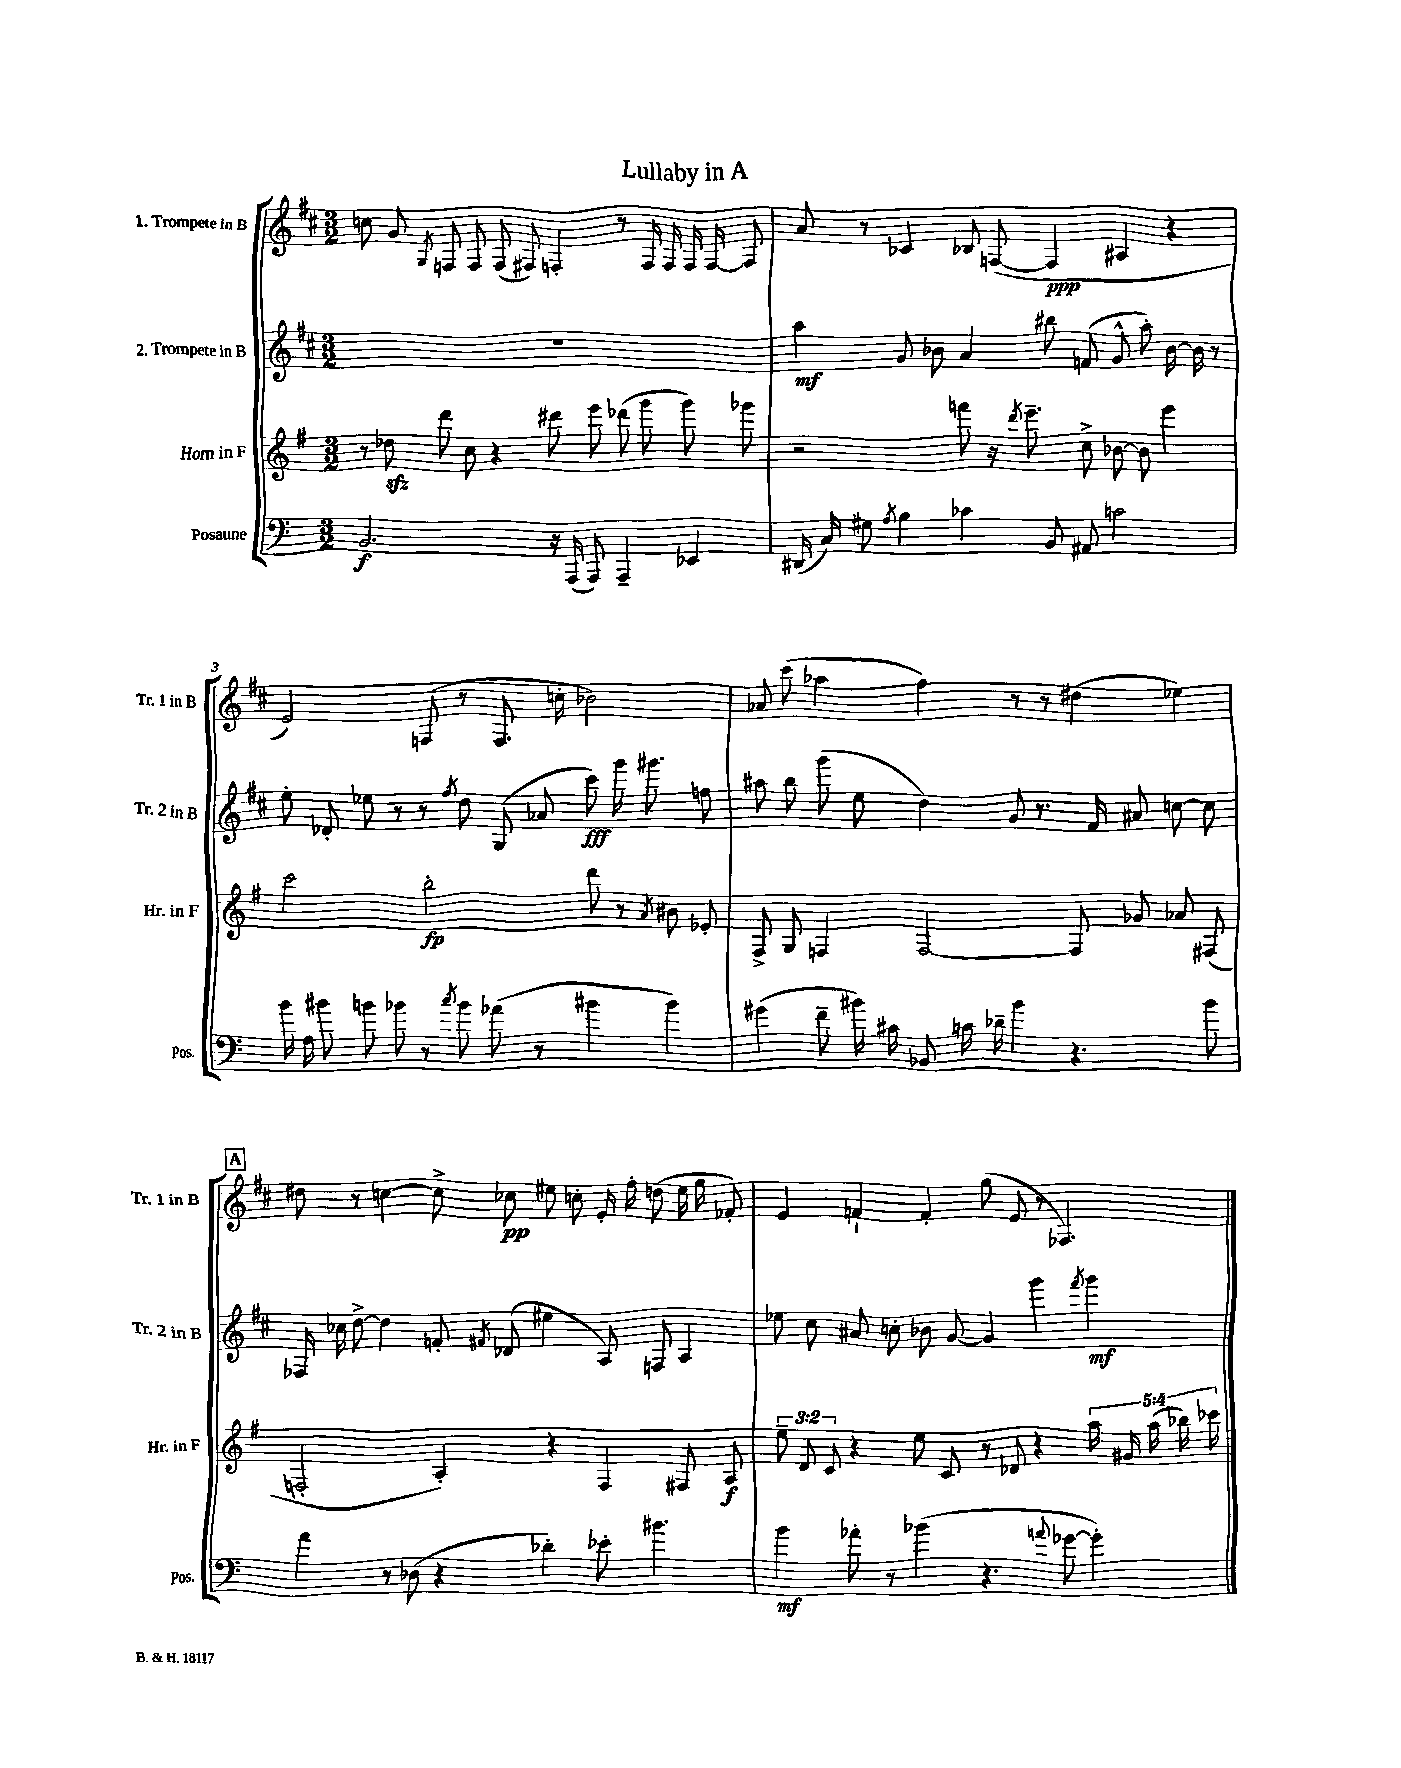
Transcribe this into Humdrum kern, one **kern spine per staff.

**kern	**dynam	**kern	**dynam	**kern	**dynam	**kern	**dynam
*part4	*part4	*part3	*part3	*part2	*part2	*part1	*part1
*staff4	*staff4	*staff3	*staff3	*staff2	*staff2	*staff1	*staff1
*I"Posaune	*	*I"Horn in F	*	*I"2. Trompete in B	*	*I"1. Trompete in B	*
*I'Pos.	*	*I'Hr. in F	*	*I'Tr. 2 in B	*	*I'Tr. 1 in B	*
*clefF4	*	*clefG2	*	*clefG2	*	*clefG2	*
*k[]	*	*k[f#]	*	*k[f#c#]	*	*k[f#c#]	*
*M3/2	*	*M3/2	*	*M3/2	*	*M3/2	*
=1	=1	=1	=1	=1	=1	=1	=1
2.BB/	f	8r	.	1.r	.	8ccn\	.
.	.	8dd-Xzz\	.	.	.	8g/	.
.	.	.	.	.	.	8qG/	.
.	.	8ddd\	.	.	.	8Fn/	.
.	.	8cc\	.	.	.	8F/	.
.	.	4r	.	.	.	(8F/	.
.	.	.	.	.	.	8F#X/)	.
16r	.	8ddd#X\	.	.	.	4Fn'/	.
(16AAA/	.	.	.	.	.	.	.
8AAA/)	.	8eee\	.	.	.	.	.
4AAA~/	.	(8ddd-X\	.	.	.	8r	.
.	.	8ggg\	.	.	.	16F/	.
.	.	.	.	.	.	16F/	.
4EE-X/	.	8ggg\)	.	.	.	16F/	.
.	.	.	.	.	.	[16F/	.
.	.	8ggg-X\	.	.	.	8F/]	.
=2	=2	=2	=2	=2	=2	=2	=2
(16DD#X/	.	2r	.	4aa\	mf	8a/	.
16C/)	.	.	.	.	.	.	.
8G#X\	.	.	.	.	.	8r	.
8qA/	.	.	.	.	.	.	.
4B\	.	.	.	8g/	.	4c-X/	.
.	.	.	.	8b-X\	.	.	.
4c-X\	.	8fffn\	.	4a/	.	8B-X/	.
.	.	16r	.	.	.	([8Fn/	.
.	.	8qddd/	.	.	.	.	.
.	.	8.eee~\	.	.	.	.	.
8BB/	.	.	.	8bb#X\	.	4F/]	ppp
8AA#X/	.	8cc^\	.	(8fn/	.	.	.
2cn\	.	[8b-X\	.	8g^^/	.	4A#X/	.
.	.	8b-\]	.	8aa'\)	.	.	.
.	.	4eee\	.	[16b-\	.	4r	.
.	.	.	.	16b-\]	.	.	.
.	.	.	.	8r	.	.	.
!!LO:LB:g=z
=3	=3	=3	=3	=3	=3	=3	=3
16b\	.	2ccc\	.	8ee'\	.	2e/)	.
16A\	.	.	.	.	.	.	.
8b#X\	.	.	.	8d-X'/	.	.	.
8bn\	.	.	.	8ee-X\	.	.	.
8b-X\	.	.	.	8r	.	.	.
8r	.	2bb'\	fp	8r	.	(8Fn/	.
8qcc/	.	.	.	8qff#/	.	.	.
8b-\	.	.	.	8dd\	.	8r	.
(8a-X\	.	.	.	(8G/	.	8.F/	.
8r	.	.	.	8a-X/	.	.	.
.	.	.	.	.	.	16ccn'\	.
4b#X\	.	8ddd\	.	8ccc#\)	fff	2b-X\)	.
.	.	8r	.	16ggg\	.	.	.
.	.	.	.	8.ggg#X\	.	.	.
.	.	8qa/	.	.	.	.	.
4b#\)	.	8b#X\	.	.	.	.	.
.	.	8e-X'/	.	8ffn\	.	.	.
=4	=4	=4	=4	=4	=4	=4	=4
(4g#X\	.	8F#^/	.	8aa#X\	.	8a-X/	.
.	.	8G/	.	8bb\	.	(8ccc#\	.
8f~\	.	4Fn/	.	(8ggg\	.	4aa-X\	.
16b#X\)	.	.	.	8ee\	.	.	.
16c#X\	.	.	.	.	.	.	.
8BB-X/	.	[2F/	.	4dd\)	.	4ff#\)	.
16cn\	.	.	.	.	.	.	.
16d-X~\	.	.	.	.	.	.	.
4b#\	.	.	.	8g/	.	8r	.
.	.	.	.	8.r	.	8r	.
4.r	.	8F/]	.	.	.	(4dd#X\	.
.	.	.	.	16f#/	.	.	.
.	.	8g-X/	.	8a#X/	.	.	.
.	.	8a-X/	.	[8ccn\	.	4ee-X\)	.
8b#\	.	(8F#X/	.	8cc\]	.	.	.
!!LO:LB:g=z
!!LO:REH:place=s1:t=A
=5	=5	=5	=5	=5	=5	=5	=5
4a\	.	2Fn'/	.	16F-X/	.	8dd#X\	.
.	.	.	.	16cc-X\	.	.	.
.	.	.	.	[8dd^\	.	8r	.
8r	.	.	.	4dd\]	.	[4ccn\	.
(8D-X\	.	.	.	.	.	.	.
4r	.	4A'/)	.	8fn'/	.	8cc^\]	.
.	.	.	.	8qf#X/	.	.	.
.	.	.	.	(8d-X/	.	8cc-X\	pp
4d-X'\)	.	4r	.	4ee#X\	.	8ee#X\	.
.	.	.	.	.	.	8ccn'\	.
8e-X'\	.	4F/	.	8A/)	.	16e'/	.
.	.	.	.	.	.	16ff#'\	.
4.b#X\	.	.	.	8Fn/	.	(8ddn\	.
.	.	8F#X/	.	4A/	.	16ee#\	.
.	.	.	.	.	.	16gg\	.
.	.	8A/	f	.	.	8f-X'/)	.
=6	=6	=6	=6	=6	=6	=6	=6
4b\	mf	12ee~\	.	8ee-X\	.	4e/	.
.	.	12d/	.	.	.	.	.
.	.	.	.	8cc#\	.	.	.
.	.	12c/	.	.	.	.	.
8a-X'\	.	4r	.	8a#X/	.	4fn`/	.
8r	.	.	.	8ccn'\	.	.	.
(4b-X\	.	8ee\	.	8b-X\	.	4f'/	.
.	.	8c/	.	[8g/	.	.	.
4.r	.	8r	.	4g/]	.	(8gg\	.
.	.	8d-X/	.	.	.	8e/	.
.	.	4r	.	4ggg\	.	8r	.
8qqan/	.	.	.	.	.	.	.
[8g-X\	.	.	.	.	.	4.F-X/)	.
.	.	.	.	8qfff#/	.	.	.
4g-'\])	.	20aa\	.	4ggg\	mf	.	.
.	.	20g#X/	.	.	.	.	.
.	.	(20aa\	.	.	.	.	.
.	.	20bb-X\)	.	.	.	.	.
.	.	20ccc-X\	.	.	.	.	.
==	==	==	==	==	==	==	==
*-	*-	*-	*-	*-	*-	*-	*-
